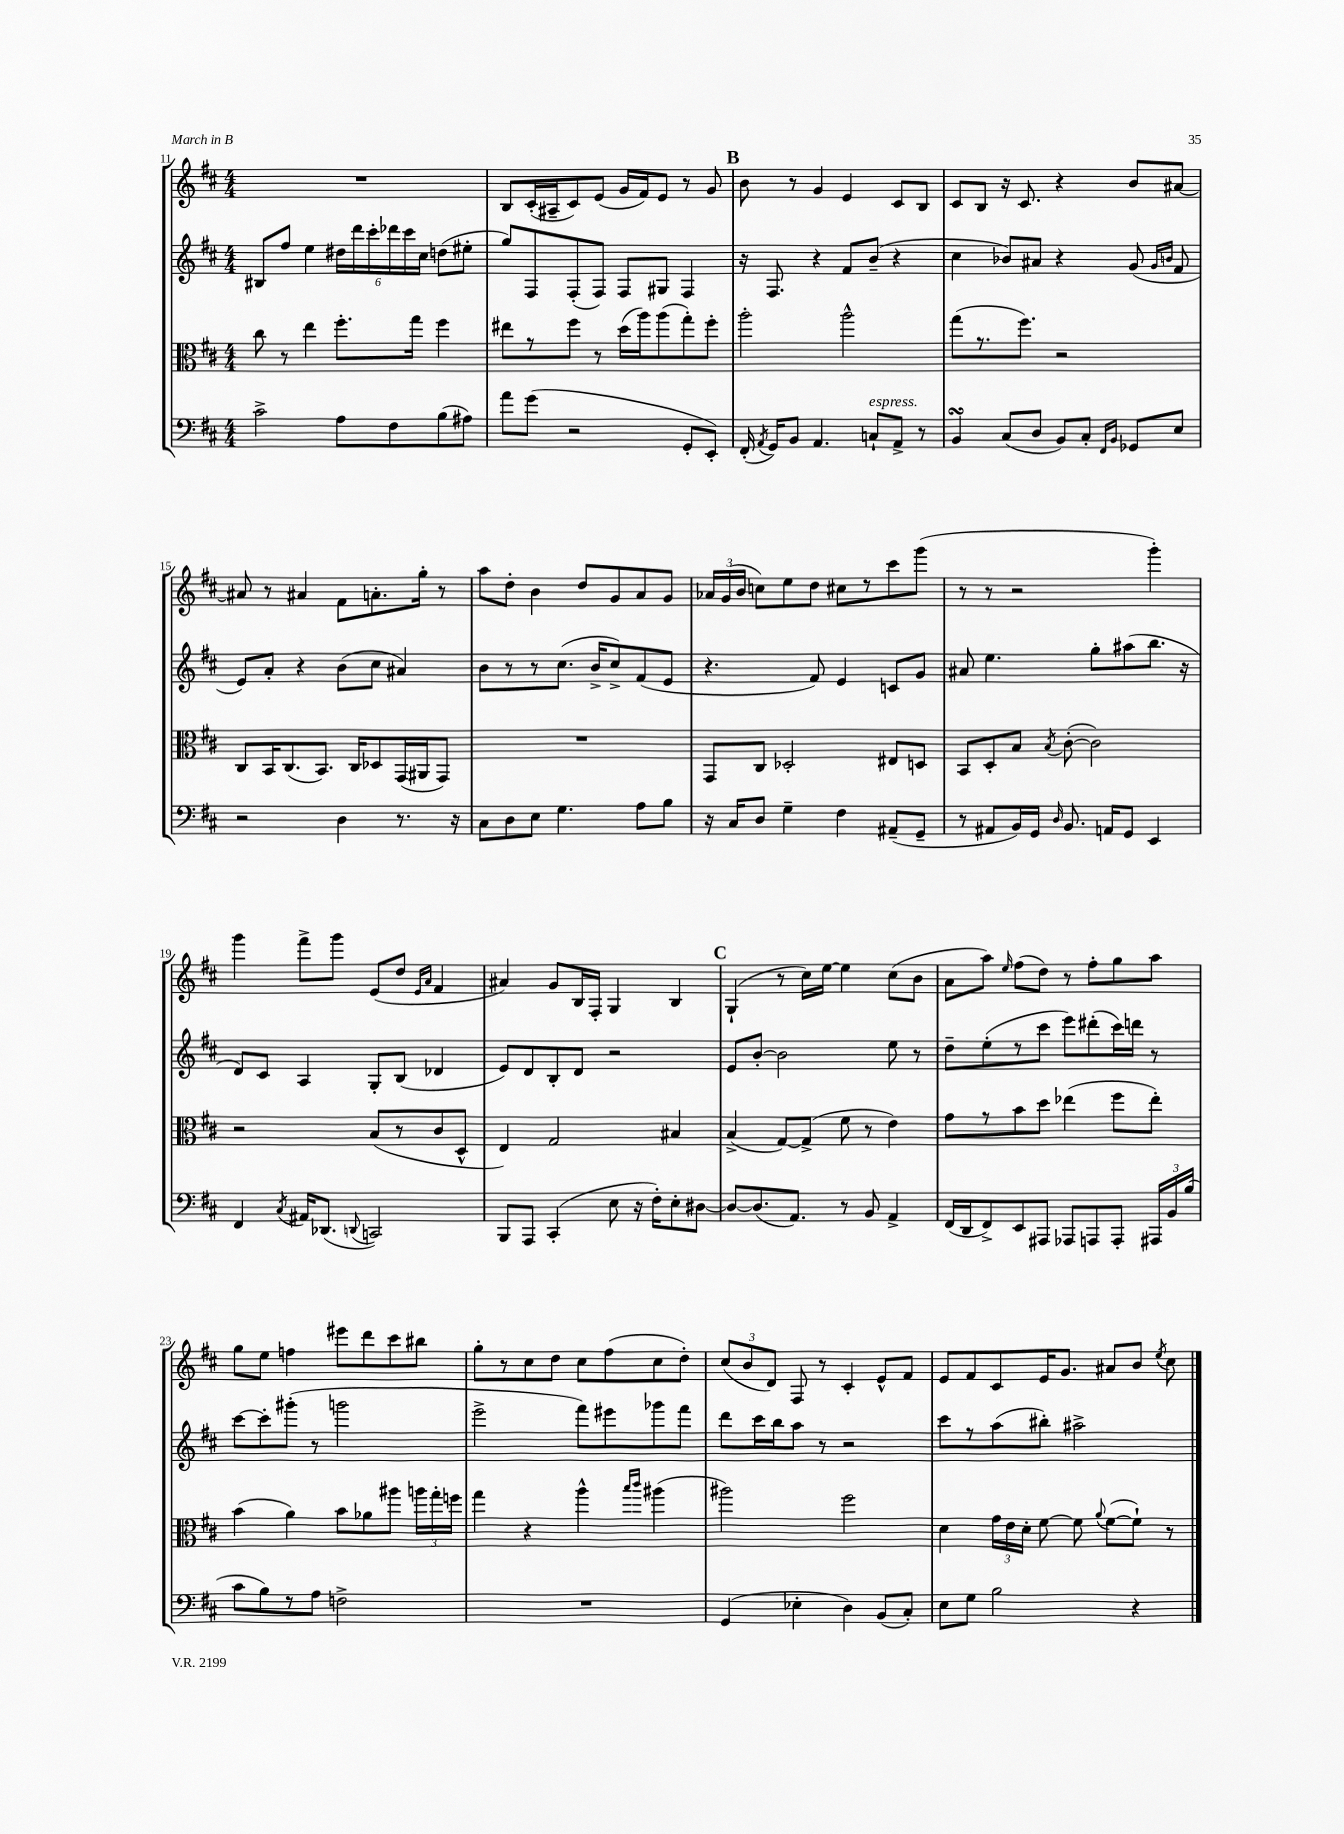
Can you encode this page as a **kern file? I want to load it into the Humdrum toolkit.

**kern	**kern	**kern	**kern
*staff4	*staff3	*staff2	*staff1
*clefF4	*clefC3	*clefG2	*clefG2
*k[f#c#]	*k[f#c#]	*k[f#c#]	*k[f#c#]
*M4/4	*M4/4	*M4/4	*M4/4
2c#^\	8cc#\	8B#/L	1r
.	8r	8ff#/J	.
.	4ee\	4ee\	.
8A\L	8.ff#'\L	24dd#\LL	.
.	.	24ddd\	.
.	.	24ccc#'\	.
8F#\	.	24ddd-\	.
.	.	24ccc#\	.
.	16gg\Jk	.	.
.	.	24cc#\JJ	.
(8B\	4ff#\	(8dd\L	.
8A#\J)	.	8ee#'\J	.
=	=	=	=
8a\L	8ee#\L	8gg/L)	8B/L
(8g\J	8r	8F#/	(16c#'/L
.	.	.	16A#~/J
2r	8ff#\J	(8F#'/	8c#/)
.	8r	8F#/J)	(8e/J
.	(16dd\LL	8F#/L	16g/LL
.	16aa\J)	.	16f#/J)
.	(8aa\	8G#/J	8e/J
8GG'/L	8gg'\)	4F#/	8r
8EE'/J)	8ff#'\J	.	8g/
=	=	=	=
(16FF#'/	2aa'\	16r	8b\
8qAA/	.	.	.
16GG/LK)	.	8.F#/	.
8BB/J	.	.	8r
4.AA/	.	4r	4g/
.	2aa^^\	8f#/L	4e/
8C`/L	.	(8b~/J	.
8AA^/J	.	4r	8c#/L
8r	.	.	8B/J
=	=	=	=
4BB/	(8gg\L	4cc#\	8c#/L
.	8.r	.	8B/J
(8C#/L	.	8b-/L)	16r
.	8.ff#\J)	.	8.c#/
8D/J	.	8a#/J	.
8BB/L)	2r	4r	4r
8C#'/J	.	.	.
16qqFF#/LL	.	.	.
16qqBB/JJ	.	.	.
8GG-/L	.	(8g/	8b/L
.	.	16qqg/LL	.
.	.	16qqb/JJ	.
8E/J	.	8f#/	[8a#/J
=	=	=	=
2r	8C#/L	8e/L)	8a#/]
.	16BB/K	8a'/J	8r
.	(8.C#/	.	.
.	.	4r	4a#/
.	8.BB/J)	.	.
4D\	.	(8b\L	8f#\L
.	16C#/LK	.	.
.	8D-/	8cc#\J	8.a'\
8.r	(16GG/L	4a#/)	.
.	16AA#/J	.	16gg'\Jk
.	8GG/J)	.	8r
16r	.	.	.
=	=	=	=
8C#\L	1r	8b\L	8aa\L
8D\	.	8r	8dd'\J
8E\J	.	8r	4b\
4.G\	.	(8.cc#\J	.
.	.	.	8dd/L
.	.	16b^/LK	.
.	.	8cc#^/)	8g/
8A\L	.	(8f#/	8a/
8B\J	.	8e/J	8g/J
=	=	=	=
16r	8GG/L	4.r	24a-/LL
.	.	.	(24g/
16C#/LK	.	.	.
.	.	.	24b/JJ
8D/J	8C#/J	.	8cc\L)
4G~\	2D-'/	.	8ee\
.	.	8f#/)	8dd\J
4F#\	.	4e/	8cc#\L
.	.	.	8r
(8AA#~/L	8E#/L	8c/L	8ccc#\
8GG~/J	8D/J	8g/J	(8ggg\J
=	=	=	=
8r	8BB/L	8a#/	8r
8AA#/L	8D'/	4.ee\	8r
16BB/L)	8B/J	.	2r
16GG/JJ	.	.	.
16qqD/	8qB/	.	.
8.BB/	([8c#'\	.	.
.	2c#\])	8gg'\L	.
16AA/LK	.	.	.
8GG/J	.	(8aa#\	.
4EE/	.	8.bb\J	4ggg'\)
.	.	16r	.
=	=	=	=
4FF#/	2r	8d/L)	4ggg\
.	.	8c#/J	.
8qC#/	.	.	.
16AA#/LK	.	4A/	8fff#^\L
(8.DD-/J	.	.	.
.	.	.	8ggg\J
8qqDD/	.	.	.
2CC/)	(8B/L	8G'/L	(8e/L
.	8r	(8B/J	8dd/J
.	.	.	16qqe/LL
.	.	.	16qqa/JJ
.	8c#/	4d-/	4f#/
.	8D^^/J	.	.
=	=	=	=
8BBB/L	4E/)	8e/L)	4a#/)
8AAA/J	.	8d/	.
(4CC#'/	2G/	8B'/	8g/L
.	.	8d/J	16B/L
.	.	.	16F#'/JJ
8E\	.	2r	4G/
16r	.	.	.
16F#'\LK)	.	.	.
8E'\	4B#/	.	4B/
[8D#\J	.	.	.
=	=	=	=
8D#/_L	(4B^/	8e/L	(4G`/
(8.D#/]	.	[8b'/J	.
.	[8G/L)	2b\]	8r
8.AA/J)	.	.	.
.	(8G^/]J	.	16cc#\LL)
.	.	.	[16ee\JJ
8r	8f#\	.	4ee\]
8BB/	8r	.	.
4AA^/	4e\)	8ee\	(8cc#\L
.	.	8r	8b\J
=	=	=	=
(16FF#/LL	8g\L	8dd~\L	8a\L
16DD/J	.	.	.
8FF#^/)	8r	(8ee'\	8aa\J)
.	.	.	16qqee/
8EE/	8b\	8r	(8ff#\L
8AAA#/J	8dd\J	8ccc#\J	8dd\J)
8AAA-/L	(4ee-\	8eee\L)	8r
8AAA/	.	(8ddd#'\	8ff#'\L
8AAA'/J	8ff#\L	16ccc#\L)	8gg\
.	.	16ddd\JJ	.
24AAA#/LL	8ee-'\J)	8r	8aa\J
24BB/	.	.	.
(24B/JJ	.	.	.
=	=	=	=
8c#\L	(4b\	[8ccc#\L	8gg\L
8B\)	.	8ccc#'\]	8ee\J
8r	4a\)	(8ggg#'\J	4ff\
8A\J	.	8r	.
2F^\	8b\L	2ggg\	8eee#\L
.	8a-\	.	8ddd\
.	8aa#\J	.	8ccc#\
.	24aa\LL	.	8bb#\J
.	24gg'\	.	.
.	24ff\JJ	.	.
=	=	=	=
1r	4gg\	2eee^\	8gg'\L
.	.	.	8r
.	4r	.	8cc#\
.	.	.	8dd\J
.	4aa^^\	8fff#\L)	8cc#\L
.	.	8eee#\	(8ff#\
.	16qqbb/LL	.	.
.	16qqccc#/JJ	.	.
.	(4aa#\	8ggg-\	8cc#\
.	.	8fff#\J	8dd'\J)
=	=	=	=
(4GG/	2aa#\)	8ddd\L	(12cc#/L
.	.	.	12b/
.	.	16ccc#\L	.
.	.	.	12d/J)
.	.	16bb\J	.
4E-'\	.	8aa\J	8F#/
.	.	8r	8r
4D\)	2ff#\	2r	4c#'/
(8BB/L	.	.	8e^^/L
8C#'/J)	.	.	8f#/J
=	=	=	=
8E\L	4d\	8ccc#\L	8e/L
8G\J	.	8r	8f#/
2B\	24g\LL	(8aa\	8c#/
.	24e\	.	.
.	24d'\JJ	.	.
.	[8f#\	8bb#'\J)	16e/K
.	.	.	8.g/J
.	8f#\]	2aa#^\	.
.	8qqa/	.	.
.	([8f#\L	.	8a#/L
4r	8f#`\]J)	.	8b/J
.	.	.	8qee/
.	8r	.	8cc#\
==	==	==	==
*-	*-	*-	*-
